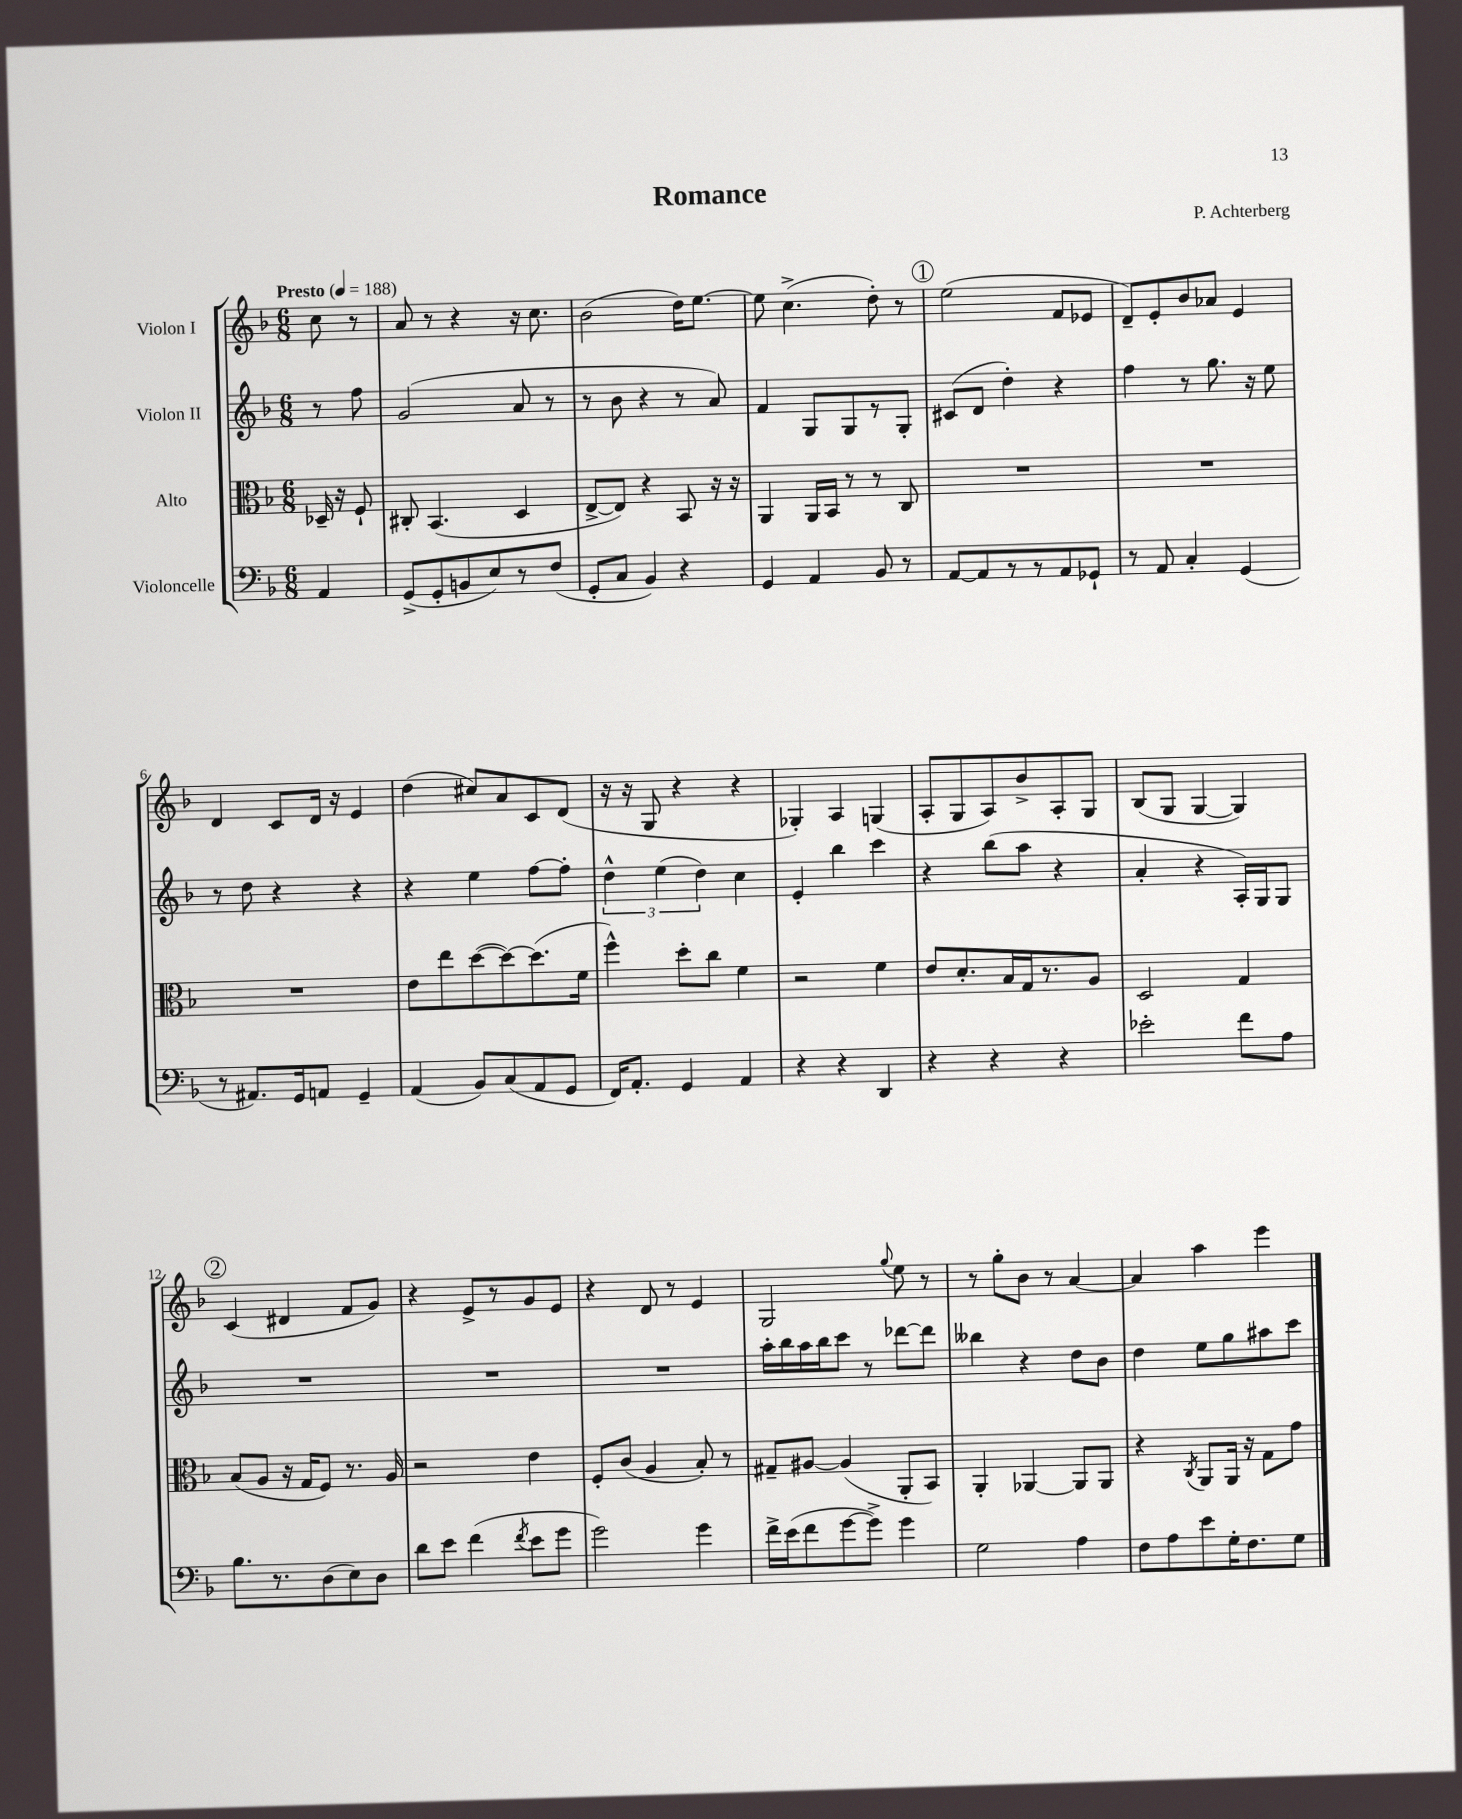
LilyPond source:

\header { title = "Romance" composer = "P. Achterberg" }
<<
\new StaffGroup <<
\new Staff = "s0" \with { instrumentName = "Violon I" } {
    \clef treble \key f \major \numericTimeSignature \time 6/8 \partial 4 \tempo "Presto" 4 = 188
    \autoBeamOff c''8 r8 |
    a'8 r8 r4 r16 c''8. |
    bes'2( d''16[) e''8.]~ |
    e''8 c''4.->( d''8-.) r8 |
    \mark \markup { \circle "1" } e''2( f'8[ ees'8] |
    d'8[--) e'8-. bes'8 aes'8] e'4 |
    d'4 c'8[ d'16] r16 e'4 |
    d''4( cis''8[) a'8 c'8 d'8]( |
    r16 r16 g8 r4 r4 |
    ges4-.) a4 g4( |
    a8[-. g8 a8) bes'8-> a8-. g8] |
    bes8[( g8] g4~ g4) |
    \mark \markup { \circle "2" } c'4( dis'4 f'8[ g'8]) |
    r4 e'8[-> r8 g'8 e'8] |
    r4 d'8 r8 e'4 |
    g2 \appoggiatura { g''8 } e''8 r8 |
    r8 g''8[-. bes'8] r8 a'4~ |
    a'4 a''4 e'''4 \bar "|." |
}
\new Staff = "s1" \with { instrumentName = "Violon II" } {
    \clef treble \key f \major \numericTimeSignature \time 6/8 \partial 4
    \autoBeamOff r8 f''8 |
    g'2( a'8 r8 |
    r8 bes'8 r4 r8 a'8) |
    f'4 g8[ g8 r8 g8]-. |
    \mark \markup { \circle "1" } cis'8[( d'8] d''4-.) r4 |
    f''4 r8 g''8. r16 e''8 |
    r8 d''8 r4 r4 |
    r4 e''4 f''8[~ f''8]-. |
    \tuplet 3/2 { d''4-^ e''4( d''4) } c''4 |
    e'4-. bes''4 c'''4 |
    r4 bes''8[( a''8] r4 |
    a'4-. r4 a16[-.) g16 g8] |
    \mark \markup { \circle "2" } R2. |
    R2. |
    R2. |
    a''16[-. bes''16 a''16 bes''16 c'''8] r8 des'''8[~ des'''8] |
    beses''4 r4 d''8[ bes'8] |
    d''4 e''8[ g''8 ais''8 c'''8] \bar "|." |
}
\new Staff = "s2" \with { instrumentName = "Alto" } {
    \clef alto \key f \major \numericTimeSignature \time 6/8 \partial 4
    \autoBeamOff des16-- r16 f8-! |
    cis8-. bes,4.( d4 |
    e8[~-> e8]) r4 bes,8 r16 r16 |
    a,4 a,16[ bes,16] r8 r8 c8 |
    \mark \markup { \circle "1" } R2. |
    R2. |
    R2. |
    e'8[ e''8 d''8~( d''8~) d''8.( f'16] |
    f''4-^) d''8[-. c''8] f'4 |
    r2 f'4 |
    e'8[ d'8.-. bes16 g16 r8. a8] |
    d2 g4 |
    \mark \markup { \circle "2" } bes8[( a8] r16 g16[ f8]) r8. a16 |
    r2 e'4 |
    f8[-. c'8]( a4 bes8-.) r8 |
    gis8[-- ais8]~ ais4( a,8[-. bes,8]) |
    a,4-. aes,4~ aes,8[ aes,8] |
    r4 \acciaccatura { c8 } a,8[ a,16] r16 g8[ g'8] \bar "|." |
}
\new Staff = "s3" \with { instrumentName = "Violoncelle" } {
    \clef bass \key f \major \numericTimeSignature \time 6/8 \partial 4
    \autoBeamOff a,4 |
    g,8[->( g,8-. b,8 e8) r8 f8]( |
    g,8[-. c8] bes,4) r4 |
    g,4 a,4 bes,8 r8 |
    \mark \markup { \circle "1" } a,8[~ a,8 r8 r8 a,8 ges,8]-! |
    r8 a,8 c4-. g,4( |
    r8 ais,8.[) g,16 a,8] g,4-- |
    a,4( bes,8[) c8( a,8 g,8] |
    f,16[) a,8.]-. g,4 a,4 |
    r4 r4 d,4 |
    r4 r4 r4 |
    ees'2-. f'8[ a8] |
    \mark \markup { \circle "2" } bes8.[ r8. d8( e8) d8] |
    d'8[ e'8] f'4( \acciaccatura { f'8 } e'8[ g'8] |
    g'2) g'4 |
    f'16[-> e'16( f'8 g'8~ g'8]->) g'4 |
    g2 a4 |
    f8[ a8 e'8 g16-. f8. g8] \bar "|." |
}
>>
>>
